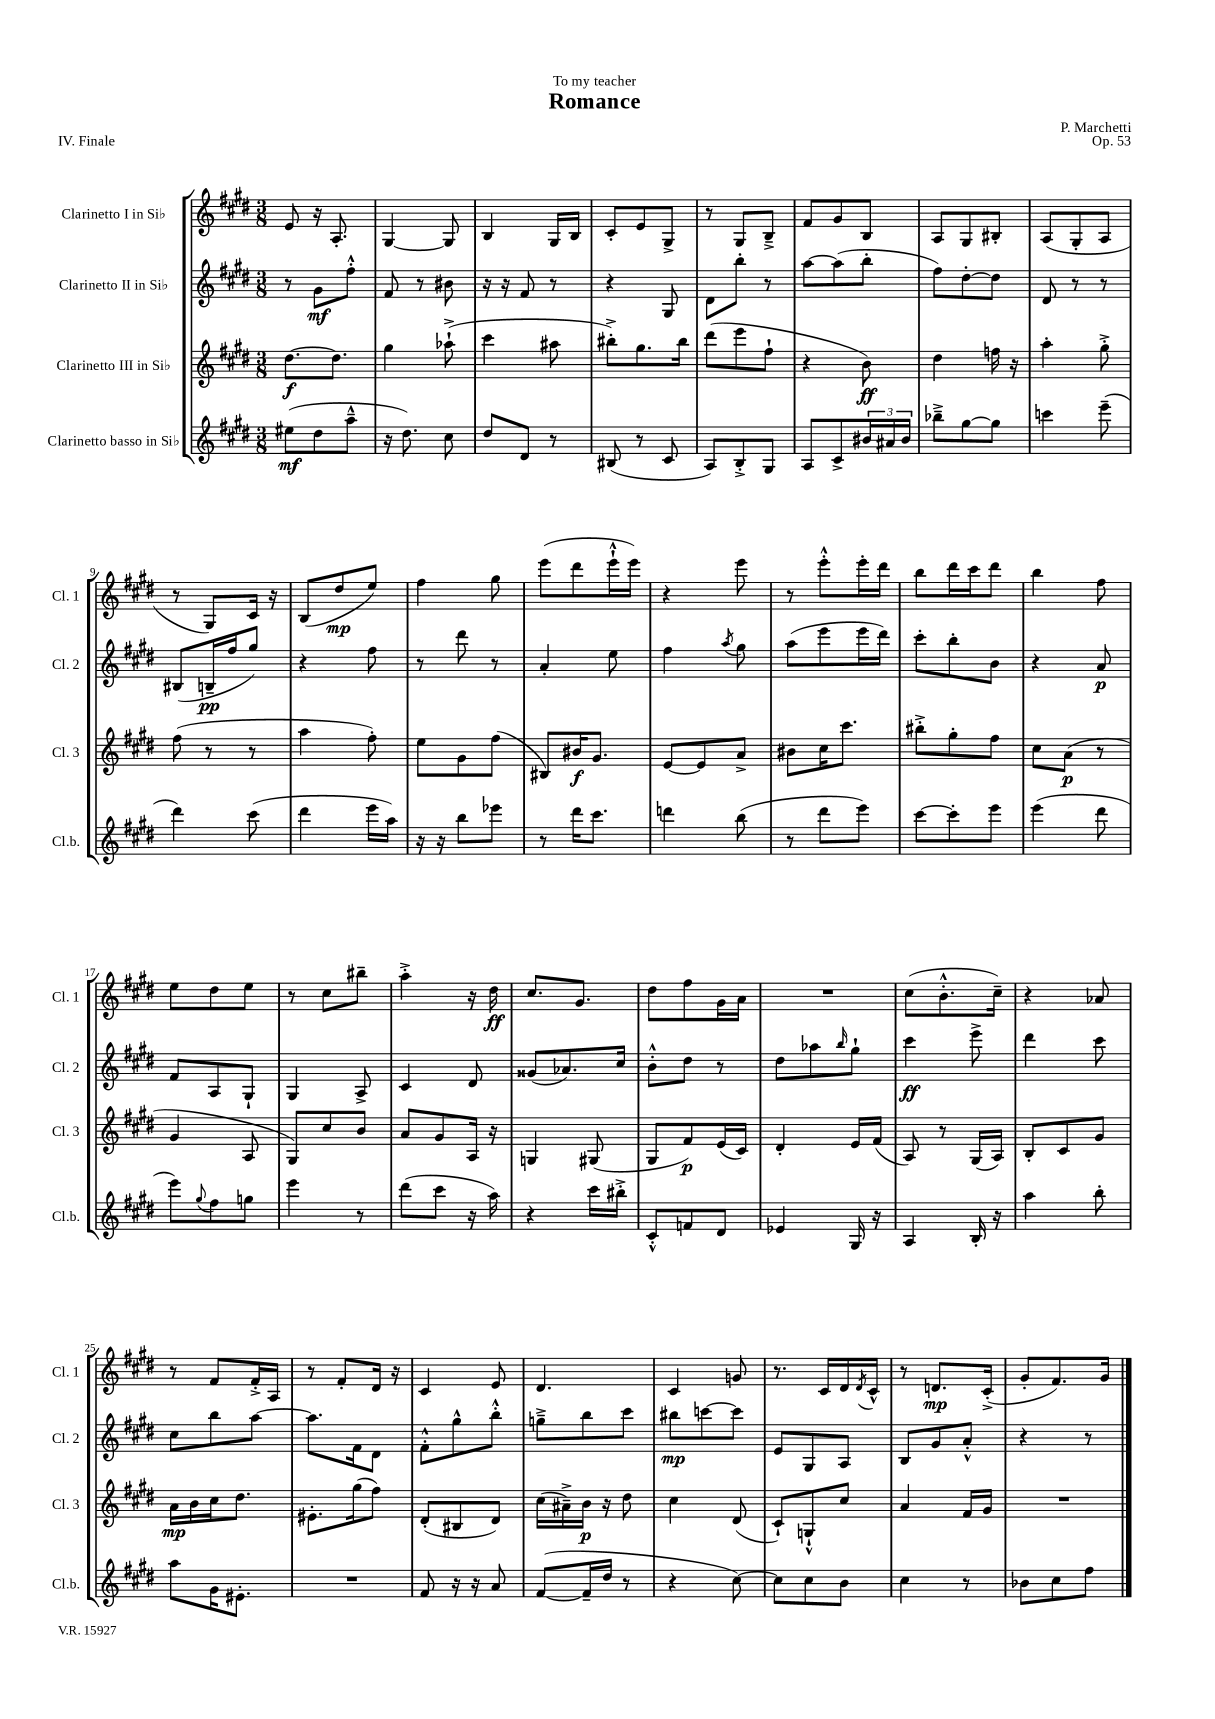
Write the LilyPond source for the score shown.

\header { title = "Romance" composer = "P. Marchetti" dedication = "To my teacher" opus = "Op. 53" piece = "IV. Finale" }
<<
\new StaffGroup <<
\new Staff = "s0" \with { instrumentName = "Clarinetto I in Sib" shortInstrumentName = "Cl. 1" } {
    \clef treble \key e \major \numericTimeSignature \time 3/8
    e'8 r16 a8.-. |
    gis4~ gis8 |
    b4 gis16 b16 |
    cis'8-. e'8 gis8-> |
    r8 gis8 b8---> |
    fis'8 gis'8 b8 |
    a8 gis8 bis8-. |
    a8( gis8-. a8 |
    r8 gis8) cis'16 r16 |
    b8( dis''8\mp e''8) |
    fis''4 gis''8 |
    e'''8( dis'''8 e'''16-!-^ e'''16) |
    r4 e'''8 |
    r8 e'''8-.-^ e'''16-. dis'''16 |
    b''8 dis'''16 cis'''16 dis'''8 |
    b''4 fis''8 |
    e''8 dis''8 e''8 |
    r8 cis''8 bis''8-- |
    a''4-.-> r16 dis''16\ff |
    cis''8. gis'8. |
    dis''8 fis''8 gis'16 a'16 |
    R4. |
    cis''8( b'8.-.-^ cis''16--) |
    r4 aes'8 |
    r8 fis'8 fis'16-.-> a16 |
    r8 fis'8-. dis'16 r16 |
    cis'4 e'8 |
    dis'4. |
    cis'4 g'8 |
    r8. cis'16 dis'16 \acciaccatura { dis'8 } cis'16-^ |
    r8 d'8.\mp cis'16-.->( |
    gis'8-. fis'8.) gis'16 \bar "|." |
}
\new Staff = "s1" \with { instrumentName = "Clarinetto II in Sib" shortInstrumentName = "Cl. 2" } {
    \clef treble \key e \major \numericTimeSignature \time 3/8
    r8 gis'8\mf fis''8-.-^ |
    fis'8 r8 bis'8 |
    r16 r16 fis'8 r8 |
    r4 gis8 |
    dis'8 b''8-. r8 |
    a''8~ a''8( b''8-. |
    fis''8) dis''8~-. dis''8 |
    dis'8 r8 r8 |
    bis8( b16--\pp fis''16 gis''8) |
    r4 fis''8 |
    r8 dis'''8 r8 |
    a'4-. e''8 |
    fis''4 \acciaccatura { a''8 } gis''8 |
    a''8( e'''8 e'''16 dis'''16) |
    cis'''8-. b''8-. b'8 |
    r4 a'8\p |
    fis'8 a8 gis8-! |
    gis4 a8-> |
    cis'4 dis'8 |
    gisis'8( aes'8.) cis''16 |
    b'8-.-^ dis''8 r8 |
    dis''8 aes''8 \grace { b''16 } gis''8-! |
    cis'''4\ff e'''8-> |
    dis'''4 cis'''8 |
    cis''8 b''8 a''8~ |
    a''8. fis'16 dis'8 |
    fis'8-.-^ gis''8-^ b''8-.-^ |
    g''8---> b''8 cis'''8 |
    bis''8\mp c'''8~ c'''8 |
    e'8 gis8 a8 |
    b8 gis'8 a'8-.-^ |
    r4 r8 \bar "|." |
}
\new Staff = "s2" \with { instrumentName = "Clarinetto III in Sib" shortInstrumentName = "Cl. 3" } {
    \clef treble \key e \major \numericTimeSignature \time 3/8
    dis''8.~\f dis''8. |
    gis''4 aes''8-!->( |
    cis'''4 ais''8 |
    bis''8-.->) gis''8. bis''16 |
    dis'''8( e'''8 fis''8-! |
    r4 b'8\ff) |
    dis''4 f''16 r16 |
    a''4-. gis''8-.-> |
    fis''8( r8 r8 |
    a''4 fis''8-.) |
    e''8 gis'8 fis''8( |
    bis8) bis'16\f gis'8. |
    e'8~ e'8 a'8-> |
    bis'8 cis''16 cis'''8. |
    bis''8-.-> gis''8-. fis''8 |
    cis''8 a'8\p( r8 |
    gis'4 a8 |
    gis8) cis''8 b'8 |
    a'8 gis'8 a16 r16 |
    g4 gis8( |
    gis8 fis'8\p) e'16( cis'16) |
    dis'4-. e'16 fis'16( |
    a8) r8 gis16( a16) |
    b8-. cis'8 gis'8 |
    a'16\mp b'16 cis''16 dis''8. |
    eis'8.-. gis''16( fis''8) |
    dis'8-.( bis8 dis'8) |
    cis''16( ais'16--->) b'16\p r16 dis''8 |
    cis''4 dis'8( |
    cis'8-!) g8-!-^ cis''8 |
    a'4 fis'16 gis'16 |
    R4. \bar "|." |
}
\new Staff = "s3" \with { instrumentName = "Clarinetto basso in Sib" shortInstrumentName = "Cl.b." } {
    \clef treble \key e \major \numericTimeSignature \time 3/8
    eis''8\mf( dis''8 a''8---^ |
    r16 dis''8.) cis''8 |
    dis''8 dis'8 r8 |
    bis8( r8 cis'8 |
    a8) b8-.-> gis8 |
    a8 cis'8-> \tuplet 3/2 { bis'16 ais'16 bis'16 } |
    bes''8---> gis''8~ gis''8 |
    c'''4 e'''8--( |
    dis'''4) cis'''8( |
    dis'''4 e'''16 a''16) |
    r16 r16 b''8 ees'''8 |
    r8 dis'''16 cis'''8. |
    d'''4 b''8( |
    r8 dis'''8 e'''8) |
    cis'''8~ cis'''8-. e'''8 |
    e'''4( dis'''8 |
    e'''8) \appoggiatura { gis''8 } fis''8 g''8 |
    e'''4 r8 |
    dis'''8( cis'''8 r16 a''16) |
    r4 cis'''16 bis''16-.-> |
    cis'8-.-^ f'8 dis'8 |
    ees'4 gis16 r16 |
    a4 b16-. r16 |
    a''4 b''8-. |
    a''8 gis'16 eis'8.-. |
    R4. |
    fis'8 r16 r16 a'8 |
    fis'8~( fis'16-- dis''16 r8 |
    r4 cis''8~) |
    cis''8 cis''8 b'8 |
    cis''4 r8 |
    bes'8 cis''8 fis''8 \bar "|." |
}
>>
>>
